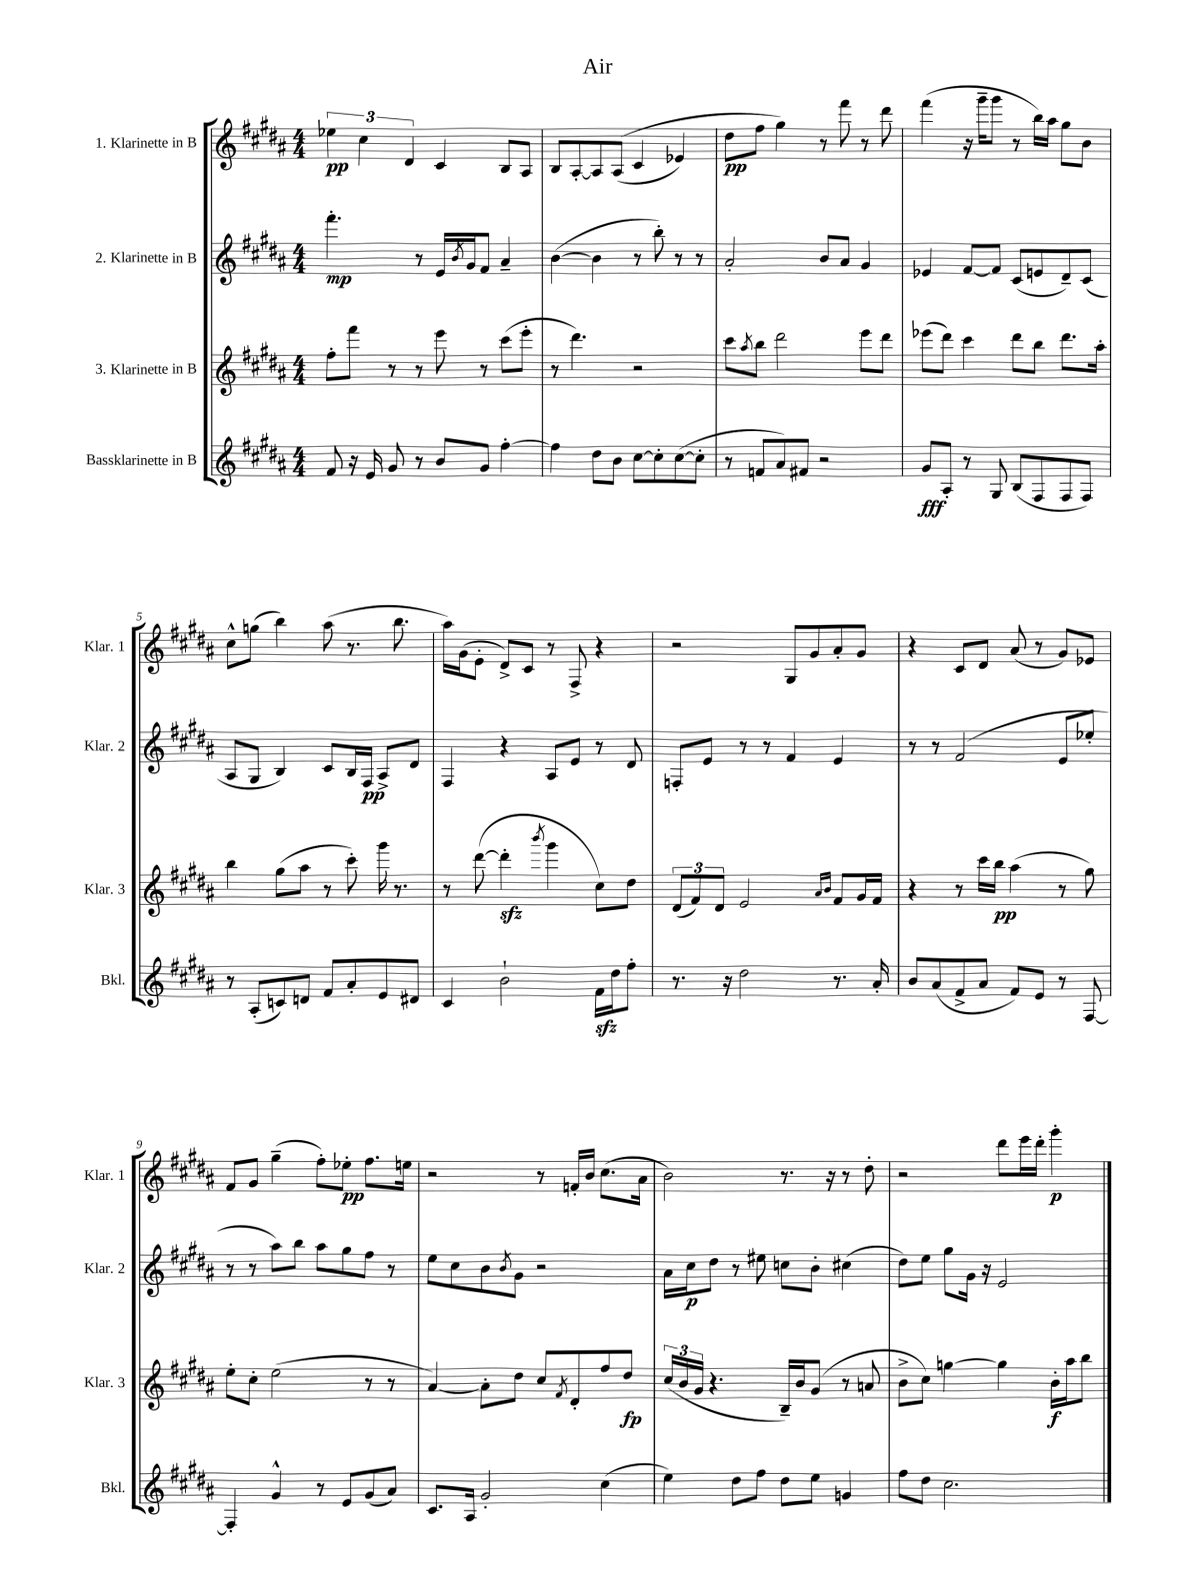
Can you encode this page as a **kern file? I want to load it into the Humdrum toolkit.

**kern	**dynam	**kern	**dynam	**kern	**dynam	**kern	**dynam
*part4	*part4	*part3	*part3	*part2	*part2	*part1	*part1
*staff4	*staff4	*staff3	*staff3	*staff2	*staff2	*staff1	*staff1
*I"Bassklarinette in B	*	*I"3. Klarinette in B	*	*I"2. Klarinette in B	*	*I"1. Klarinette in B	*
*I'Bkl.	*	*I'Klar. 3	*	*I'Klar. 2	*	*I'Klar. 1	*
*clefG2	*	*clefG2	*	*clefG2	*	*clefG2	*
*k[f#c#g#d#a#]	*	*k[f#c#g#d#a#]	*	*k[f#c#g#d#a#]	*	*k[f#c#g#d#a#]	*
*M4/4	*	*M4/4	*	*M4/4	*	*M4/4	*
=1	=1	=1	=1	=1	=1	=1	=1
8f#/	.	8ff#'\L	.	4.fff#'\	mp	6ee-X\	pp
16r	.	8fff#\J	.	.	.	.	.
.	.	.	.	.	.	6cc#\	.
16e/	.	.	.	.	.	.	.
8g#/	.	8r	.	.	.	.	.
.	.	.	.	.	.	6d#/	.
8r	.	8r	.	8r	.	.	.
8b/L	.	8eee\	.	16e/LL	.	4c#/	.
.	.	.	.	8qb/	.	.	.
.	.	.	.	16g#/J	.	.	.
8g#/J	.	8r	.	8f#/J	.	.	.
[4ff#'\	.	(8ccc#\L	.	4a#~/	.	8B/L	.
.	.	8eee'\J	.	.	.	8A#/J	.
=2	=2	=2	=2	=2	=2	=2	=2
4ff#\]	.	8r	.	([4b\	.	8B/L	.
.	.	4.ddd#\)	.	.	.	[8A#'/	.
8dd#\L	.	.	.	4b\]	.	8A#/]	.
8b\J	.	.	.	.	.	((8A#/J	.
[8cc#\L	.	2r	.	8r	.	4c#/	.
8cc#'\]	.	.	.	8bb'\)	.	.	.
([8cc#\	.	.	.	8r	.	4e-X/)	.
8cc#'\J]	.	.	.	8r	.	.	.
=3	=3	=3	=3	=3	=3	=3	=3
8r	.	8ccc#\L	.	2a#'/	.	8dd#\L	pp
.	.	8qaa#/	.	.	.	.	.
8fn/L	.	8bb\J	.	.	.	8ff#\J	.
8a#/)	.	2ddd#\	.	.	.	4gg#\)	.
8f#X/J	.	.	.	.	.	.	.
2r	.	.	.	8b/L	.	8r	.
.	.	.	.	8a#/J	.	8fff#\	.
.	.	8eee\L	.	4g#/	.	8r	.
.	.	8ddd#\J	.	.	.	8ddd#\	.
=4	=4	=4	=4	=4	=4	=4	=4
8g#/L	fff	(8eee-X\L	.	4e-X/	.	(4fff#\	.
8A#'/J	.	8ddd#\J)	.	.	.	.	.
8r	.	4ccc#\	.	[8f#/L	.	16r	.
.	.	.	.	.	.	16ggg#~\KL	.
8G#/	.	.	.	8f#/J]	.	8ggg#\J	.
(8B/L	.	8ddd#\L	.	(8c#/L	.	8r	.
8F#/	.	8bb\J	.	8en/	.	16bb\LL)	.
.	.	.	.	.	.	16aa#\JJ	.
8F#/	.	8.ddd#\L	.	8d#~/)	.	8gg#\L	.
8F#/J)	.	.	.	(8c#/J	.	8b\J	.
.	.	16aa#'\Jk	.	.	.	.	.
!!LO:LB:g=z
=5	=5	=5	=5	=5	=5	=5	=5
8r	.	4bb\	.	8A#/L	.	8cc#^^\L	.
(8A#'/L	.	.	.	8G#/J	.	(8ggn\J	.
8cn/)	.	(8gg#\L	.	4B/)	.	4bb\)	.
8dn/J	.	8aa#\J	.	.	.	.	.
8f#/L	.	8r	.	8c#/L	.	(8aa#\	.
8a#'/	.	8ccc#'\)	.	16B/L	.	8.r	.
.	.	.	.	16F#/JJ	pp	.	.
8e/	.	16ggg#\	.	8A#^/L	.	.	.
.	.	8.r	.	.	.	8.bb\	.
8d#X/J	.	.	.	8d#/J	.	.	.
=6	=6	=6	=6	=6	=6	=6	=6
4c#/	.	8r	.	4F#/	.	16aa#\LL)	.
.	.	.	.	.	.	(16g#\J	.
.	.	([8ddd#\	.	.	.	8e'\J	.
2b`\	.	4ddd#zz'\]	.	4r	.	8d#^/L)	.
.	.	.	.	.	.	8c#/J	.
.	.	8qbbb/	.	.	.	.	.
.	.	4ggg#\	.	8A#/L	.	8r	.
.	.	.	.	8e/J	.	8F#^/	.
16f#zz\LL	.	8cc#\L)	.	8r	.	4r	.
16dd#\J	.	.	.	.	.	.	.
8ff#'\J	.	8dd#\J	.	8d#/	.	.	.
=7	=7	=7	=7	=7	=7	=7	=7
8.r	.	(12d#/L	.	8Fn'/L	.	2r	.
.	.	12f#/)	.	.	.	.	.
.	.	.	.	8e/J	.	.	.
.	.	12d#/J	.	.	.	.	.
16r	.	.	.	.	.	.	.
2dd#\	.	2e/	.	8r	.	.	.
.	.	.	.	8r	.	.	.
.	.	.	.	4f#/	.	8G#/L	.
.	.	.	.	.	.	8g#/	.
.	.	16qqa#/LL	.	.	.	.	.
.	.	16qqb/JJ	.	.	.	.	.
8.r	.	8f#/L	.	4e/	.	8a#'/	.
.	.	16g#/L	.	.	.	8g#/J	.
16a#'/	.	16f#/JJ	.	.	.	.	.
=8	=8	=8	=8	=8	=8	=8	=8
8b/L	.	4r	.	8r	.	4r	.
(8a#/	.	.	.	8r	.	.	.
8f#^/	.	8r	.	(2f#/	.	8c#/L	.
8a#/J	.	16ccc#\LL	.	.	.	8d#/J	.
.	.	16bb\JJ	pp	.	.	.	.
8f#/L)	.	(4aa#\	.	.	.	(8a#/	.
8e/J	.	.	.	.	.	8r	.
8r	.	8r	.	8e/L	.	8g#/L)	.
[8F#/	.	8gg#\)	.	8ee-X'/J	.	8e-X/J	.
!!LO:LB:g=z
=9	=9	=9	=9	=9	=9	=9	=9
4F#'/]	.	8ee'\L	.	8r	.	8f#/L	.
.	.	8cc#'\J	.	8r	.	8g#/J	.
4g#^^/	.	(2ee\	.	8aa#\L)	.	(4gg#~\	.
.	.	.	.	8bb\J	.	.	.
8r	.	.	.	8aa#\L	.	8ff#'\L)	.
8e/L	.	.	.	8gg#\	.	8ee-X'\J	pp
(8g#/	.	8r	.	8ff#\J	.	8.ff#\L	.
8a#/J)	.	8r	.	8r	.	.	.
.	.	.	.	.	.	16een\Jk	.
=10	=10	=10	=10	=10	=10	=10	=10
8.c#/L	.	[4a#/)	.	8ee\L	.	2r	.
.	.	.	.	8cc#\	.	.	.
16A#/Jk	.	.	.	.	.	.	.
2g#'/	.	8a#'\L]	.	8b\	.	.	.
.	.	.	.	8qb/	.	.	.
.	.	8dd#\J	.	8g#\J	.	.	.
.	.	8cc#/L	.	2r	.	8r	.
.	.	8qf#/	.	.	.	.	.
.	.	8d#'/	.	.	.	16fn'/LL	.
.	.	.	.	.	.	16b/JJ	.
(4cc#\	.	8ff#/	.	.	.	(8.cc#\L	.
.	.	8dd#/J	fp	.	.	.	.
.	.	.	.	.	.	16a#\Jk	.
=11	=11	=11	=11	=11	=11	=11	=11
4ee\)	.	(24cc#/LL	.	16a#\LL	.	2b\)	.
.	.	24b/	.	.	.	.	.
.	.	.	.	16cc#\J	p	.	.
.	.	24g#/JJ	.	.	.	.	.
.	.	4.r	.	8dd#\J	.	.	.
8dd#\L	.	.	.	8r	.	.	.
8ff#\J	.	.	.	8ee#X\	.	.	.
8dd#\L	.	16B~/LL)	.	8ccn\L	.	8.r	.
.	.	16b/J	.	.	.	.	.
8ee\J	.	(8g#/J	.	8b'\J	.	.	.
.	.	.	.	.	.	16r	.
4gn/	.	8r	.	(4cc#X\	.	8r	.
.	.	8an/	.	.	.	8dd#'\	.
=12	=12	=12	=12	=12	=12	=12	=12
8ff#\L	.	8b^\L	.	8dd#\L)	.	2r	.
8dd#\J	.	8cc#\J)	.	8ee\J	.	.	.
2.cc#\	.	[4ggn\	.	8gg#\L	.	.	.
.	.	.	.	16g#\Jk	.	.	.
.	.	.	.	16r	.	.	.
.	.	4gg\]	.	2e/	.	8ddd#\L	.
.	.	.	.	.	.	16eee\L	.
.	.	.	.	.	.	16ddd#'\JJ	.
.	.	16b'\LL	f	.	.	4ggg#'\	p
.	.	16aa#\J	.	.	.	.	.
.	.	8bb\J	.	.	.	.	.
==	==	==	==	==	==	==	==
*-	*-	*-	*-	*-	*-	*-	*-
